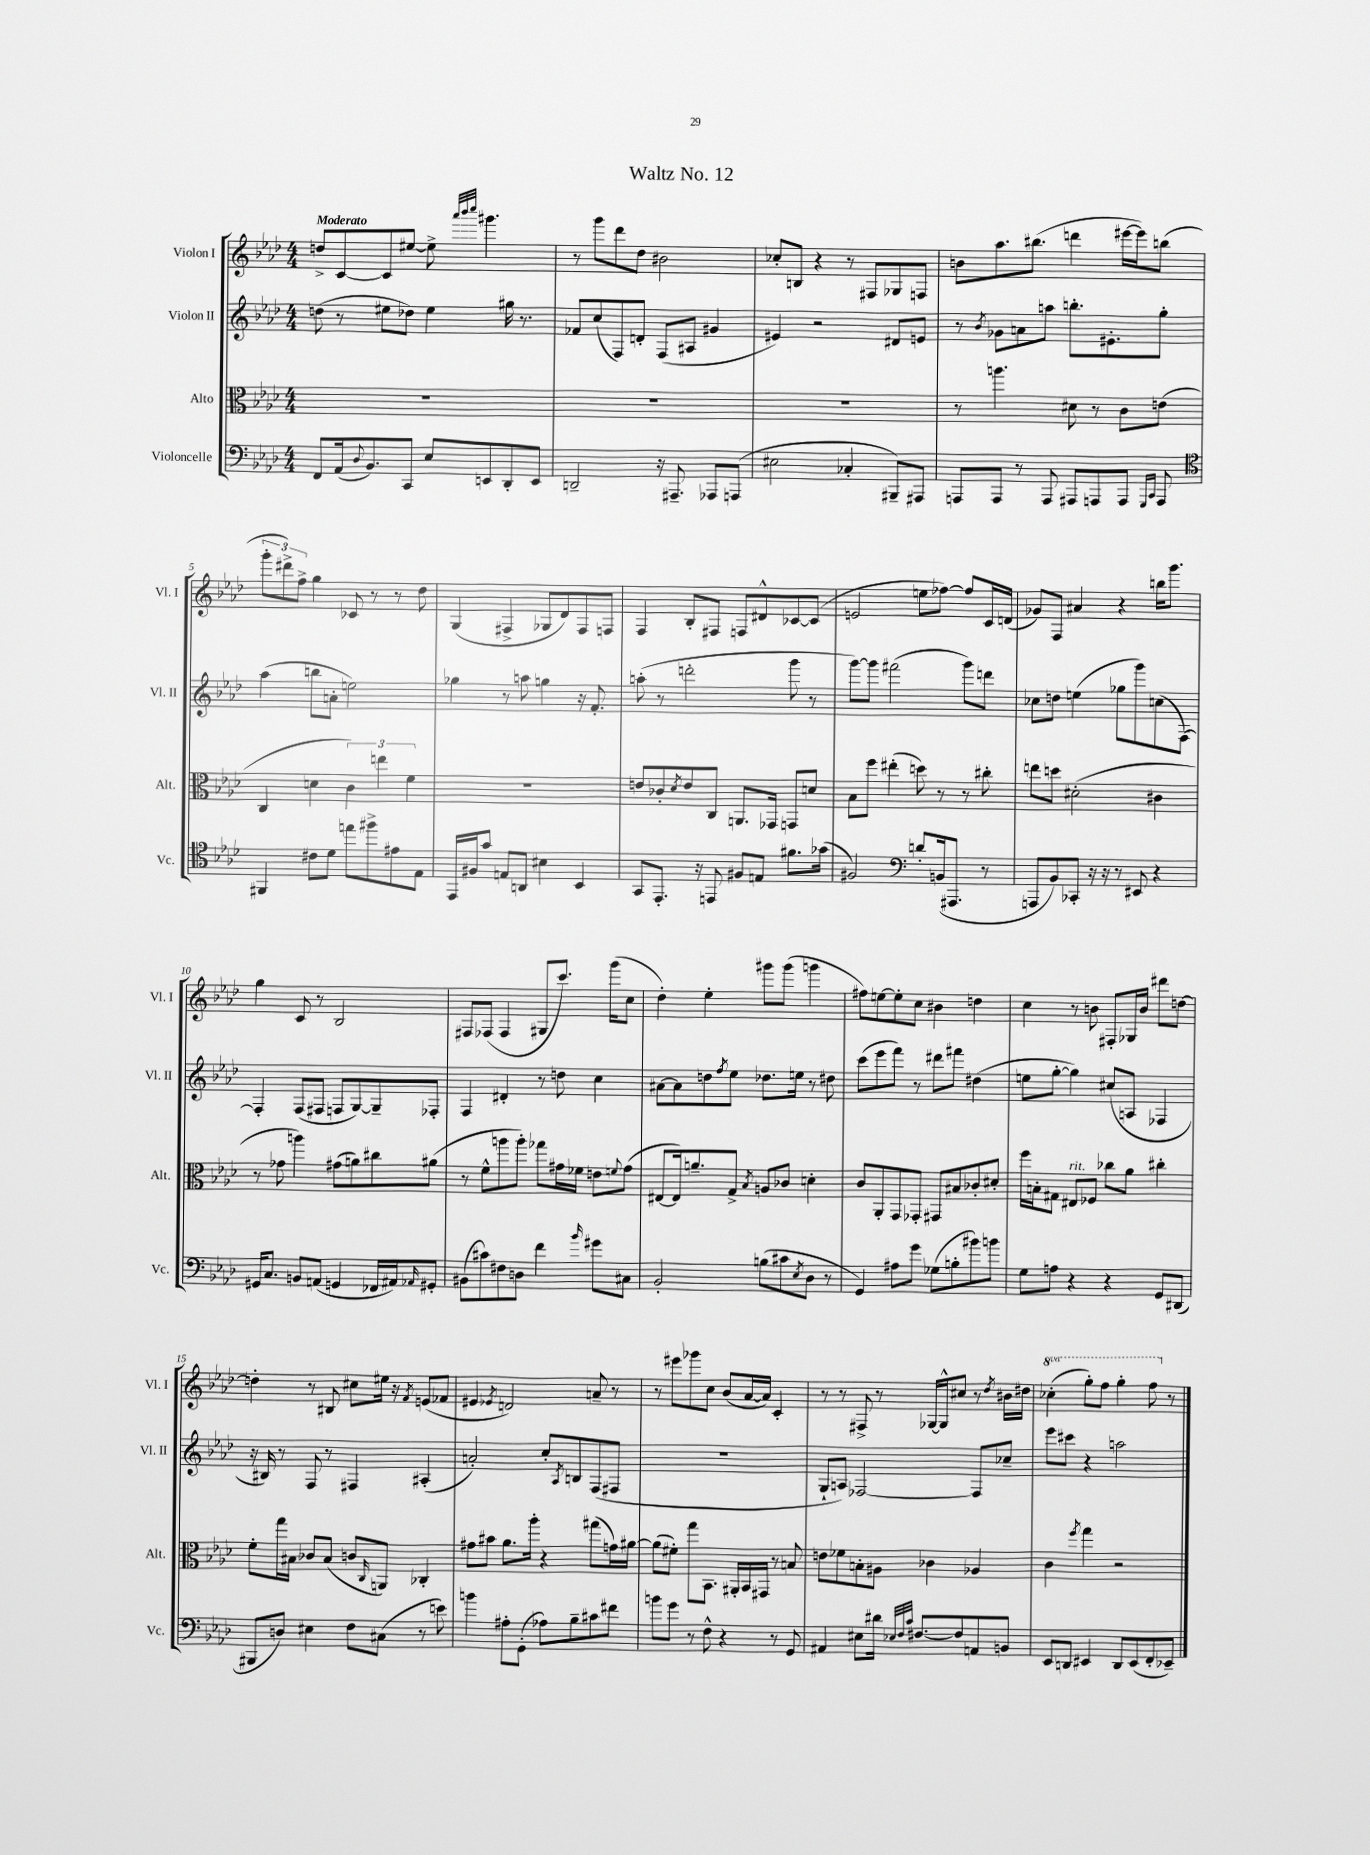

**kern	**kern	**kern	**kern
*part4	*part3	*part2	*part1
*staff4	*staff3	*staff2	*staff1
*I"Violoncelle	*I"Alto	*I"Violon II	*I"Violon I
*I'Vc.	*I'Alt.	*I'Vl. II	*I'Vl. I
*clefF4	*clefC3	*clefG2	*clefG2
*k[b-e-a-d-]	*k[b-e-a-d-]	*k[b-e-a-d-]	*k[b-e-a-d-]
*M4/4	*M4/4	*M4/4	*M4/4
=1	=1	=1	=1
!	!	!	!LO:TX:a:B:t=Moderato
8FF/L	1r	(8ddn\	8ddn^/L
(16AA-/k	.	8r	[8c/
8qqD-/	.	.	.
8.BB-/)	.	.	.
.	.	8ee#X\L	8c/]
8CC/J	.	8dd-X\J)	[8ee#X/J
8E-/L	.	4ee#\	8ee#^\]
.	.	.	32qqaaa-/LLL
.	.	.	32qqbbb-/
.	.	.	32qqcccc/JJJ
8EEn/	.	.	4.ggg#X\
8DD-'/	.	16gg#X\	.
.	.	8.r	.
8EE/J	.	.	.
=2	=2	=2	=2
2DDn~/	1r	8f-X/L	8r
.	.	(8cc/	8ggg\L
.	.	8F/)	8ddd-\
.	.	8dn'/J	8dd-\J
16r	.	(8F/L	2b#X\
8.AAA#X~/	.	.	.
.	.	8A#X/J	.
8AAA-X/L	.	4g#X/	.
(8AAAn/J	.	.	.
=3	=3	=3	=3
2E#X\	1r	4e#X/)	8cc-X'/L
.	.	.	8Bn/J
.	.	2r	4r
4C-X'/	.	.	8r
.	.	.	8F#X/L
8BBB#X~/L)	.	8d#X/L	8G-X/
8AAA#X/J	.	8en/J	8Fn/J
=4	=4	=4	=4
8AAAn/L	8r	8r	8bn\L
.	.	8qb-/	.
8AAA/J	4.aan\	8g-X\L	8.aa-\
8r	.	8an\	.
.	.	.	(8.bb#X\J
8AAA/	.	8aan\J	.
8AAA#X/L	8d#X\	8.bbn'\L	4dddn\
8AAAn/	8r	.	.
.	.	8.e#X'\	.
8AAA/J	8c\L	.	[16eee#X\LL
.	.	.	16eee#\J])
16qqGGG/LL	.	.	.
16qqCC/JJ	.	.	.
8AAA/	(8en\J	8gg'\J	(8bbn\J
!!LO:LB:g=z
=5	=5	=5	=5
*clefC4	*	*	*
4FF#X/	4C/	(4aa-\	12ggg'\L
.	.	.	12ddd#X^\)
.	.	.	12ff^\J
8c#X\L	4dn\	8bbn\L	4gg\
8d-\J	.	8an'\J	.
8een\L	6c\)	2een\)	8c-X/
8ff#X^\	.	.	8r
.	6een\	.	.
8e#X\	.	.	8r
.	6f\	.	.
8E-\J	.	.	8dd-\
=6	=6	=6	=6
16EE-/LL	1r	4gg-X\	(4G/
16F#X/J	.	.	.
8g/J	.	.	.
8En/L	.	8r	4F#X^/
8AAn/J	.	8aan\	.
4B#X\	.	4ggn\	8G-X/L
.	.	.	8d-/)
4BB-/	.	16r	8F#/
.	.	8.f'/	.
.	.	.	8Fn/J
=7	=7	=7	=7
8GG/L	8en/L	(8aan'\	4F/
8.EE-'/J	8c-X'/	8r	.
.	8qd-/	.	.
.	8e/	2dddn'\	8B-'/L
16r	.	.	.
8EEn/	8C/J	.	8F#X/J
8F#X/L	8.AAn/L	.	8Fn/L
8En/J	.	.	8d#X^^/
.	16GG-X/Jk	.	.
8.f#X\L	8GGn/L	8ggg\	[8c-X/
.	8dn/J	8r	(8c-/J]
(16g-X\Jk	.	.	.
=8	=8	=8	=8
2F#X/)	8B-\L	[8ggg\L)	2en/
.	8ff\J	8ggg\J]	.
.	(4ee#X'\	(2fff#X\	.
*clefF4	*	*	*
8dn'/L	8ddn\)	.	8een\L
(16BBn/k	8r	.	[8ff-X\J)
8.AAA#X/J	.	.	.
.	8r	8ggg\L)	8ff-/L]
8r	8cc#X'\	8dddn\J	16c/L
.	.	.	(16dn/JJ
=9	=9	=9	=9
8AAAn/L	8een\L	8cc-X\L	8g-X/L)
8BB-/)	8ddn\J	8ddn\J	8F/J
8CC-X'/J	(2d#X'\	(4een\	4a#X/
16r	.	.	.
16r	.	.	.
8r	.	8gg-X\L	4r
8EE#X/	.	8ggg\)	.
4r	4c#X\	(8ccn\	16bbn\KL
.	.	.	8.ggg\J
.	.	[8F\J)	.
!!LO:LB:g=z
=10	=10	=10	=10
16GG#X/KL	8r	4F'/]	4gg\
8.C/J	.	.	.
.	8g-X\	.	.
8BBn/L	4aan\)	(8F/L	8c/
(8AAn/J	.	8F#X/J	8r
4GGn/	(8g#X\L	8Fn/L	2B-/
.	8an\)	[8G/)	.
16FF-X/LL	8cc#X\	8G~/]	.
16AA#X/J)	.	.	.
16qqAA-X/	.	.	.
8GG#X'/J	(8a#X\J	8F-X'/J	.
=11	=11	=11	=11
(8BB#X\L	8r	4F/	8F#X/L
8c#X\)	8f^^\L	.	(8F-X/J
8F#X\	8aan\	4d#X'/	4F-/
8Dn\J	8aa'\J)	.	.
4f\	8gg-X\L	8r	8G#X/L
.	16g#X\L	8ddn\	8.ccc/J)
.	16f-X\JJ	.	.
16qqb-/	.	.	.
8g#X\L	8en\L	4cc\	.
.	.	.	(16ggg\KL
.	8qqfn/	.	.
8C#X\J	(8g#\J	.	8cc\J
=12	=12	=12	=12
2BB-'/	[8E#X/L	[8a#X\L	4dd-'\)
.	16E#/k])	8a#\]	.
.	8.an~/	.	.
.	.	8ddn\	4ee-'\
.	.	8qff/	.
.	8G^/J	8ee-\J	.
.	8qB-/	.	.
(8Bn\L	8An/L	8.dd-X\L	8ggg#X\L
8c#X\	8c-X/J	.	(8ggg#\J
.	.	16een\Jk	.
8qE-/	.	.	.
8D-\J	4dn'\	8r	4gggn\
8r	.	8dd#X\	.
=13	=13	=13	=13
4GG/)	8c/L	(8ccc\L	8ff#X\L)
.	8AA-'/	8eee-\	[8een\
8A#X\L	8GG/	8fff\J)	8ee'\]
8g\J	8GG-X'/J	8r	8cc\J
(8G-X\L	8GG#X/L	8ddd#X\L	4b#X\
8Bn'\	8B#X/	8fff#X\J	.
8b#X\)	8c-X'/	(4dd#X\	4ddn\
8bn\J	8d#X'/J	.	.
=14	=14	=14	=14
8G\L	16ff\LL	8een\L	4cc\
.	16Bn'\J	.	.
8An\J	8G#X\J	[8gg'\J	.
!	!LO:TX:a:i:t=rit.	!	!
4r	8E#X/L	4gg\])	8r
.	8F-X/J	.	8bn\
4r	8cc-X\L	(8cc#X/L	8F#X'/L
.	8a-\J	8An/J	16G-X/L
.	.	.	16b/JJ
8GG/L	4cc#X'\	4F-X/	8ddd#X\L
(8DD#X/J	.	.	[8ddn\J
!!LO:LB:g=z
=15	=15	=15	=15
8BBB#X/L	8f'\L	16r	4ddn'\]
.	.	16B#X/)	.
8Dn/J)	16gg\L	8r	.
.	16B#X\JJ	.	.
4E#X\	8c-X/L	8F/	8r
.	(8B#/J	8r	8B#X/
8F\L	8cn/L	4F#X/	8cc#X\L
.	16qqC/	.	.
(8C#X\J	8AAn/J)	.	16ee#X\Jk
.	.	.	16r
.	.	.	8qf/
8r	4C-X'/	(4A#X'/	(8en/L
8en\)	.	.	8f-X/J
=16	=16	=16	=16
4bn\	8g#X\L	2an'/)	4e#X/
.	8b#X\J	.	.
.	.	.	8qe-X/
8A#X'\L	8.a-\L	.	2dn/)
(8GG'\J	.	.	.
.	16aa-'\Jk	.	.
8A-X\L)	4r	8cc'/L	.
.	.	8qA-/	.
8B-~\	.	8Bn/	.
8c#X\	(8gg#X\L	(8F/	8an~/
8f#X\J	16gn\L)	8F#X/J	8r
.	[16a#X\JJ	.	.
=17	=17	=17	=17
8bn\L	(8a#\L]	1r	8r
8g\J	8f#X'\J)	.	8eee#X\L
8r	8gg\L	.	8ggg-X\
8F^^\	8.BB-\J	.	8cc\J
4r	.	.	(8b-/L
.	16AA#X'/LL	.	.
.	16BB-/	.	[16a-/L
.	16GG#X/JJ	.	16a-/JJ])
8r	8r	.	4c'/
8GG/	8Bn/	.	.
=18	=18	=18	=18
4AA#X/	8en\L	8G`/L	8r
.	8f-X\	8An/J)	8r
8E#X\L	8Bn'\	[2F-X/	8F#X^/
16d#X\Jk	8A#X\J	.	8r
32qqE-X/LLL	.	.	.
32qqF/	.	.	.
32qqc/JJJ	.	.	.
[8.F#X/L	.	.	.
.	4c-X\	.	[16G-X/LL
.	.	.	16G-^^/J]
8F#/]	.	.	8cc#X/J
8AAn/	4A-X/	8F-/L]	8r
.	.	.	8qdd-/
8BBn/J	.	8cc-X~/J	16b#X\LL
.	.	.	16dd#X\JJ
=19	=19	=19	=19
*	*	*	*8va
8EE-/L	4c\	8eee-\L	(4ccc-X'\
8DDn/J	.	8ccc#X\J	.
.	8qff/	.	.
4EE#X/	4gg\	4r	8ggg'\L)
.	.	.	8fff\J
8DD/L	2r	2aan\	4ggg'\
(8EE#/	.	.	.
8FF'/	.	.	8fff\
*	*	*	*X8va
8EE-X~/J)	.	.	8r
==	==	==	==
*-	*-	*-	*-
